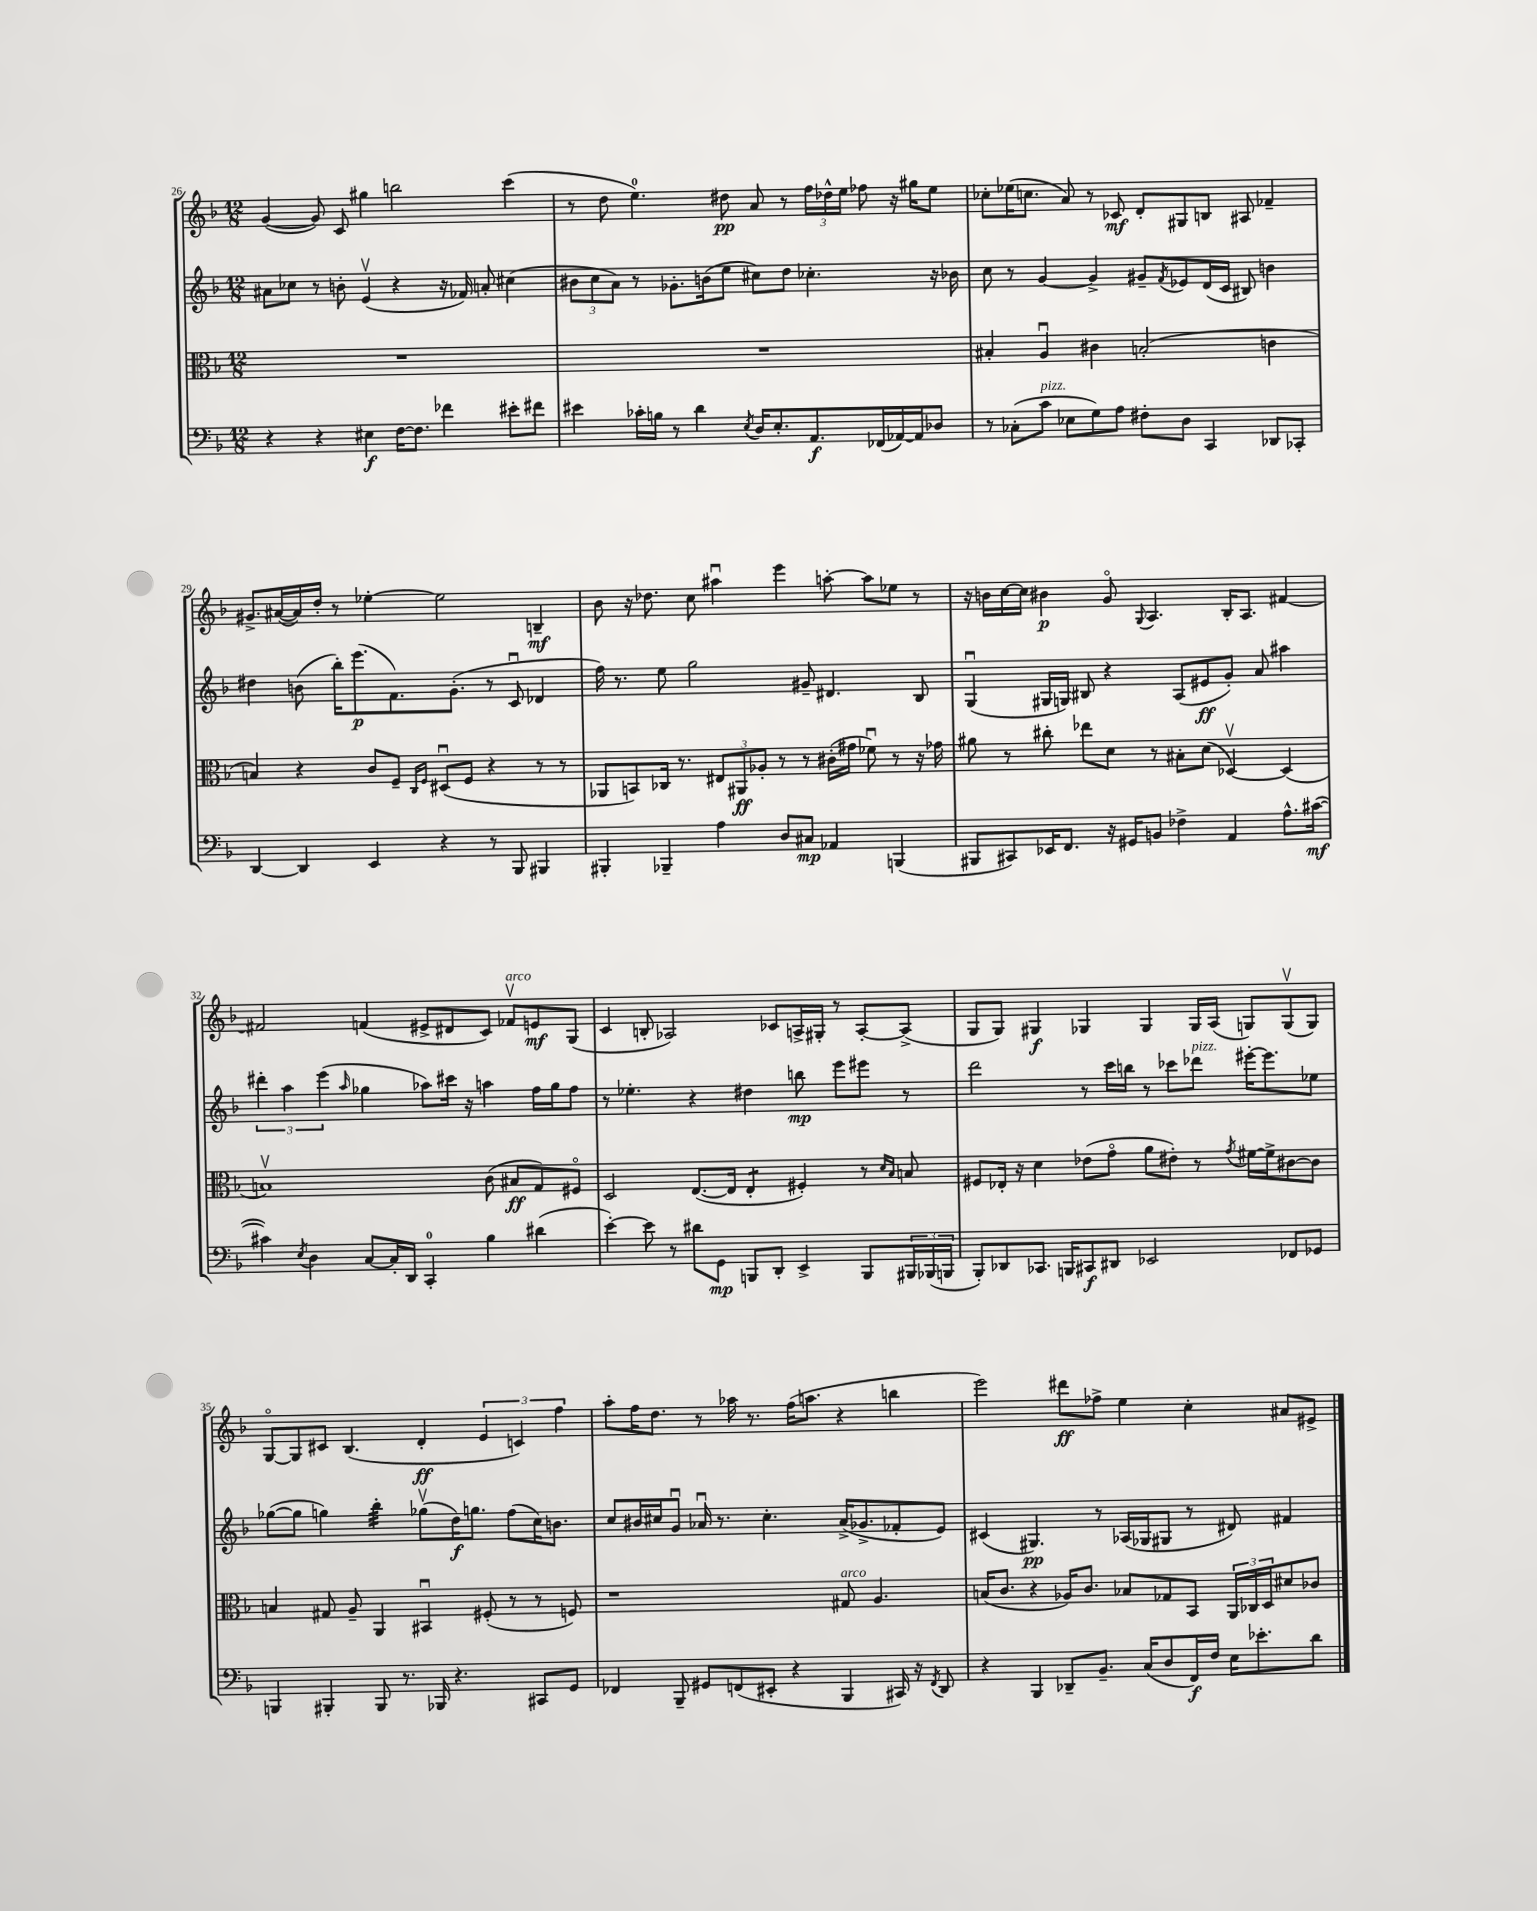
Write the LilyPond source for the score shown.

<<
\new StaffGroup <<
\new Staff = "s0" {
    \clef treble \key f \major \numericTimeSignature \time 12/8
    g'4~( g'8) c'8 gis''4 b''2 c'''4( |
    r8 d''8 e''4.-0) dis''8\pp a'8 r8 \tuplet 3/2 { f''16 des''16-^ e''16 } fes''8 r16 gis''16 e''8 |
    ces''8-. ees''16( c''8. a'8) r8 ces'8\mf d'8-. gis8 b8 ais8 fes'4-- |
    gis'8.-> ais'16~( ais'16) d''16-. r8 ees''4~-. ees''2 b4--\mf |
    bes'8 r16 des''8. c''8 ais''4\downbow e'''4 a''8~-. a''8 ees''8 r8 |
    r16 b'16 c''16~ c''16 bis'4\p g'8\flageolet \appoggiatura { g8 } a4. bes16-. a8. fis'4~ |
    fis'2 f'4( eis'8-> dis'8 c'8) fes'8\upbow^\markup { \italic "arco" } e'8\mf g8( |
    c'4 b8-. aes2) ces'8 a16-> gis16-. r8 a8~-. a8->( |
    g8 g8) gis4\f ges4 ges4 ges16 a16( g8) g8\upbow( g8) |
    g8~\flageolet g8 cis'8 bes4.( d'4-.\ff \tuplet 3/2 { e'4 c'4) f''4 } |
    a''8-. f''16 d''8. r8 aes''16 r8. f''16( a''8. r4 b''4 |
    e'''2) dis'''8\ff fes''8-> e''4 c''4-. ais'8 eis'8-> \bar "|." |
}
\new Staff = "s1" {
    \clef treble \key f \major \numericTimeSignature \time 12/8
    ais'8 ces''8 r8 b'8-. e'4\upbow( r4 r16 fes'16) a'8-. cis''4( |
    \tuplet 3/2 { bis'8 c''8 a'8) } r8 ges'8.-. b'16( e''8 cis''8) d''8 ces''4.-. r16 bes'16 |
    c''8 r8 g'4~ g'4-> gis'8-- \acciaccatura { f'8 } ees'8 d'16( c'16 bis8) b'4 |
    dis''4 b'8( bes''16-.) e'''8.\p( f'8.) g'8.-.( r8 c'8\downbow des'4 |
    f''16) r8. e''8 g''2 gis'8-- dis'4. bes8 |
    g4\downbow( gis16 g16) bis8 r4 a8( eis'8\ff g'8-.) a'8 ais''4 |
    \tuplet 3/2 { dis'''4-. a''4 e'''4( } \grace { a''16 } ges''4 aes''8) cis'''16 r16 a''4 f''16 ges''16 f''8 |
    r8 ees''4.-. r4 dis''4 b''8\mp e'''8 eis'''8 r8 |
    d'''2 r8 c'''16 b''16 r8 ces'''8 des'''8^\markup { \italic "pizz." } eis'''16~-. eis'''8. ees''8 |
    ges''8~( ges''8 g''4) bes''4:32-. ges''8\upbow( d''16\f) g''8. f''8( c''16) b'8. |
    c''8 bis'16 cis''16 g'8\downbow aes'16\downbow r8. cis''4.-. aes'16->( ges'8.-> fes'8-. e'8) |
    cis'4( gis4.\pp) r8 aes16( ges16 gis8 r8 dis'8) fis'4 \bar "|." |
}
\new Staff = "s2" {
    \clef alto \key f \major \numericTimeSignature \time 12/8
    R1. |
    R1. |
    bis4-. a4\downbow cis'4 b2-.( c'4 |
    b4) r4 c'8 f8-- \grace { c16 f16 } dis8\downbow( f8 r4 r8 r8 |
    aes,8 b,8) ces16 r8. \tuplet 3/2 { eis8 ais,8\ff aes8-. } r8 r8 cis'16-.( gis'16 fes'8\downbow) r8 r16 ges'16 |
    ais'8 r8 cis''8-. ees''8 d'8 r8 bis8-. d'8( des4~\upbow) des4( |
    b1\upbow) c'8( bis8\ff g8) fis8\flageolet |
    d2 e8.~( e16 e4:8-. fis4-.) r8 \grace { d'16 bes16 } b8 |
    fis8 ees16-. r16 d'4 ees'8( g'8\flageolet a'8 eis'8-.) r8 \acciaccatura { g'8 } fis'16~ fis'16-> cis'8~ cis'8 |
    b4 gis8 a8-- a,4 bis,4\downbow fis8-.( r8 r8 f8) |
    r1 gis8^\markup { \italic "arco" } a4. |
    b16( c'8. r4 aes16) c'8. bes8 ges8 bes,8 \tuplet 3/2 { a,16 ces16 d16 } dis'8 ces'8 \bar "|." |
}
\new Staff = "s3" {
    \clef bass \key f \major \numericTimeSignature \time 12/8
    r4 r4 eis4\f f16~ f8. fes'4 eis'8-. fis'8 |
    eis'4 ces'16-. b16 r8 d'4 \acciaccatura { e8 } d16 e8.-. a,8.\f fes,16( aes,16~) aes,16 des8 |
    r8 ces8-.( c'8^\markup { \italic "pizz." } ees8 g8) a8 fis8-. d8 c,4 des,8 ces,8-. |
    d,4~ d,4 e,4 r4 r8 bes,,8 bis,,4 |
    bis,,4-. bes,,4-- a4 d8 cis8\mp aes,4 b,,4( |
    bis,,8 cis,8) ees,16 f,8. r16 gis,16 b,8 fes4-> a,4 a8.-^ cis'16~\mf( |
    cis'4) \acciaccatura { e8 } d4 c8~ c16-. d,16 c,4-0-. bes4 dis'4( |
    e'4~-.) e'8 r8 dis'8 g,8\mp b,,8 d,8-. e,4-> b,,8 \tuplet 3/2 { bis,,16 bes,,16( b,,16 } |
    bes,,8-.) des,8 ces,8. b,,16 cis,8\f dis,8 ees,2 fes,8 ges,8 |
    b,,4 bis,,4-. bis,,8 r8. bes,,16 r4. cis,8 g,8 |
    fes,4 bes,,8-- gis,8 f,8( eis,8-. r4 bes,,4 cis,16) r16 \acciaccatura { f,8 } d,8 |
    r4 bes,,4 des,8-- bes,8.-- c16( d8 f,16\f) f16 e16 ees'8.-. d'8 \bar "|." |
}
>>
>>
\layout { \context { \Score currentBarNumber = #26 } }
